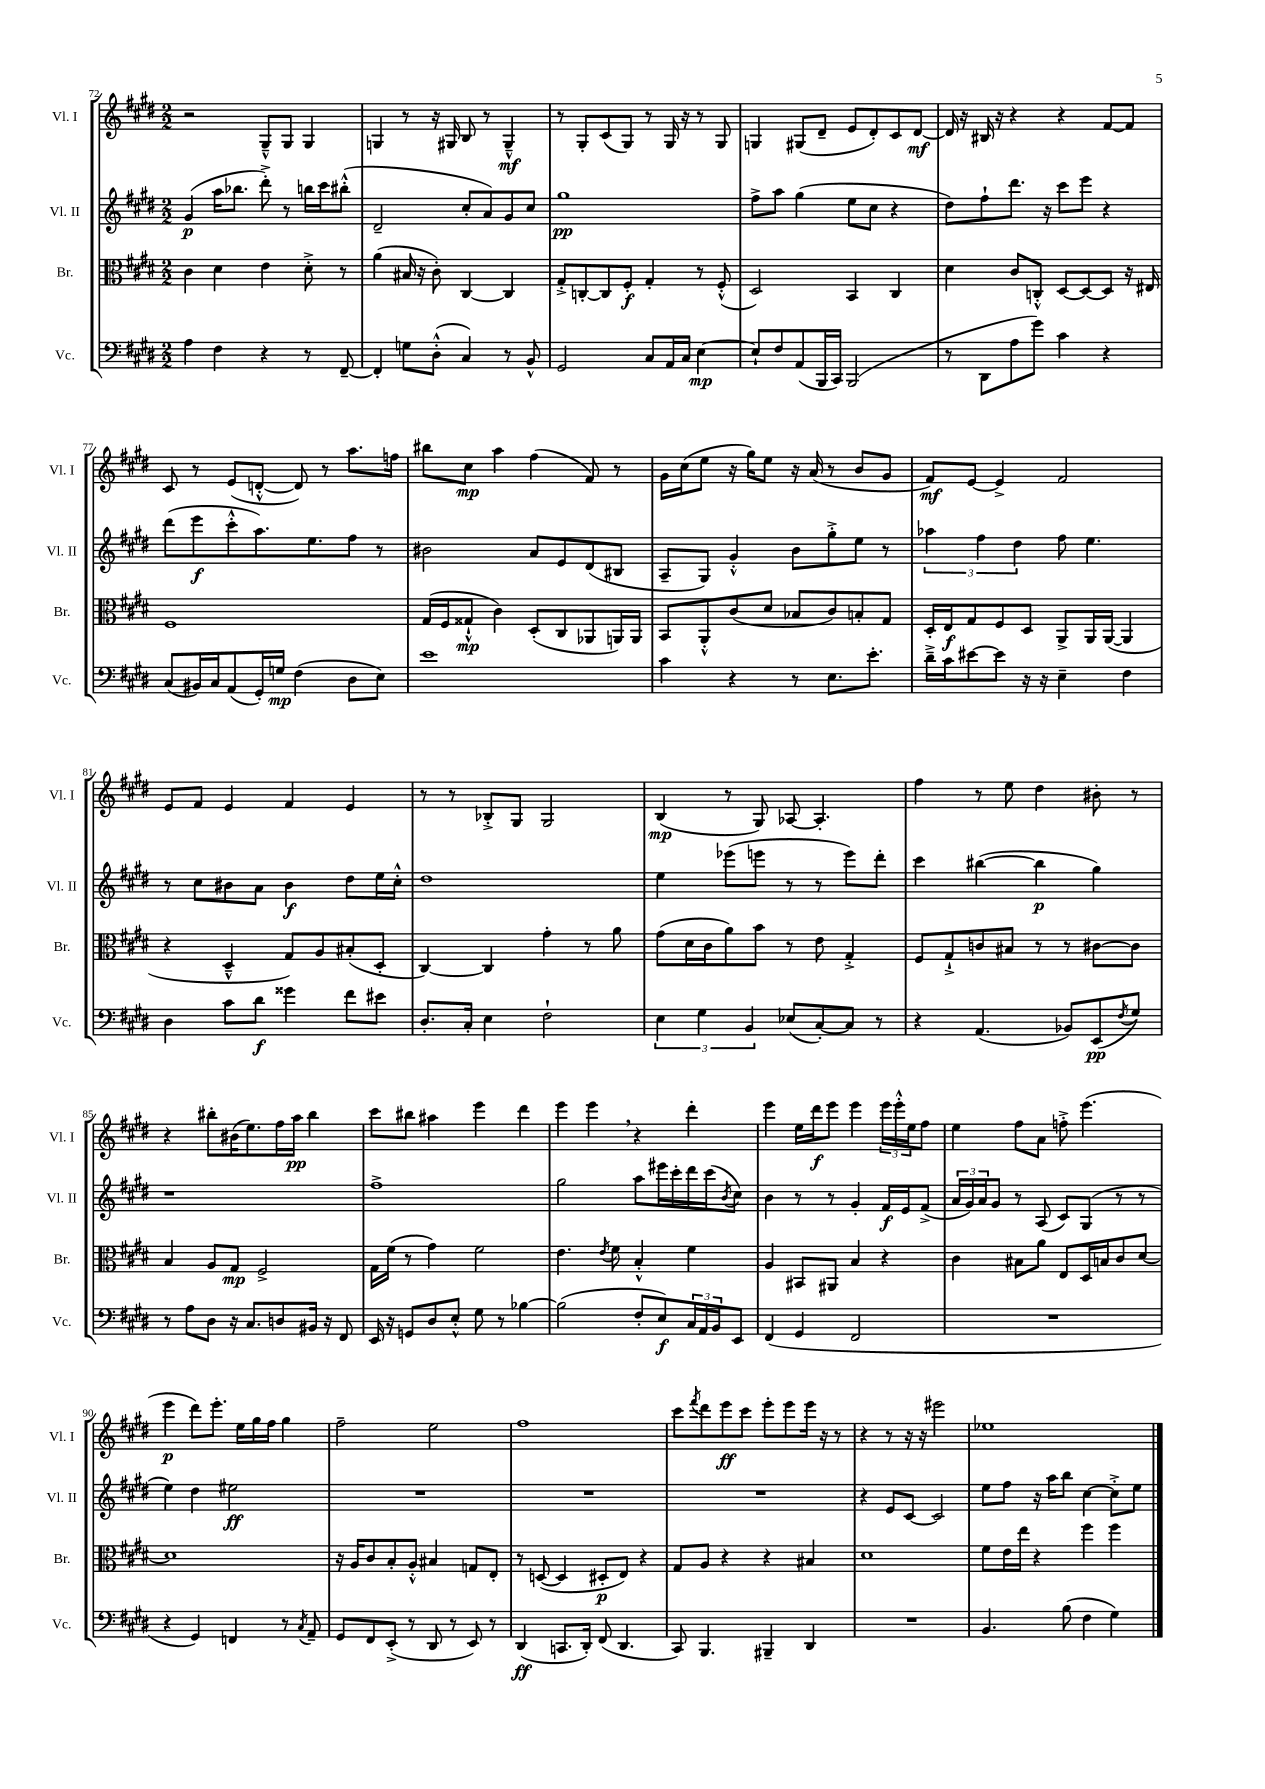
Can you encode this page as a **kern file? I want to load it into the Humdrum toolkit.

**kern	**kern	**kern	**kern
*staff4	*staff3	*staff2	*staff1
*clefF4	*clefC3	*clefG2	*clefG2
*k[f#c#g#d#]	*k[f#c#g#d#]	*k[f#c#g#d#]	*k[f#c#g#d#]
*M2/2	*M2/2	*M2/2	*M2/2
4A	4c#	(4g#	2r
4F#	4d#	16aa	.
.	.	8.bb-	.
4r	4e	8ddd#'^)	8G#~^^
.	.	8r	8G#
8r	8d#'^	16bb	4G#
.	.	16ccc#	.
[8FF#~	8r	(8bb#'^^	.
=	=	=	=
4FF#']	(4a	2d#~	4G
8G	16B#	.	8r
.	16r	.	.
(8D#'^^	8c#')	.	16r
.	.	.	16G#
4C#)	[4C#	8cc#'	8B
.	.	8a)	8r
8r	4C#]	8g#	4G#~^^
8BB^^	.	8cc#	.
=	=	=	=
2GG#	8G#'^	1gg#	8r
.	[8C'	.	8G#'
.	8C]	.	(8c#
.	8F#'	.	8G#)
8C#	4G#'	.	8r
16AA	.	.	16G#
16C#	.	.	16r
[4E	8r	.	8r
.	(8F#'^^	.	8G#
=	=	=	=
8E`]	2D#)	8ff#^	4G
8F#	.	8aa	.
(8AA	.	(4gg#	(8G#
16BBB	.	.	8d#~
16CC#)	.	.	.
(2BBB	4BB	8ee	8e
.	.	8cc#	8d#')
.	4C#	4r	8c#
.	.	.	[8d#
=	=	=	=
8r	4d#	8dd#)	16d#]
.	.	.	16r
8DD#	.	8ff#`	16B#
.	.	.	16r
8A	8c#	8.ddd#	4r
8g#)	8C'^^	.	.
.	.	16r	.
4c#	[8D#	8ccc#	4r
.	8D#_	8eee	.
4r	8D#]	4r	[8f#
.	16r	.	8f#]
.	16E#	.	.
=	=	=	=
(8C#	1F#	(8ddd#	8c#
16BB#)	.	8eee	8r
16C#	.	.	.
(8AA	.	8ccc#'^^	(8e
16GG#')	.	8.aa)	[8d'^^
16G	.	.	.
(4F#	.	.	8d])
.	.	8.ee	.
.	.	.	8r
8D#	.	8ff#	8.aa
8E)	.	8r	.
.	.	.	16ff
=	=	=	=
1e	(16G#	2b#	8bb#
.	16F#	.	.
.	8G##`^^	.	8cc#
.	4c#)	.	4aa
.	(8D#'	8a	(4ff#
.	8C#	8e	.
.	8AA-	(8d#	8f#)
.	16AA)	8B#	8r
.	16AA	.	.
=	=	=	=
4c#	8BB	8A~	16g#
.	.	.	(16cc#
.	8AA'^^	8G#)	8ee
4r	(8c#	4g#'^^	16r
.	.	.	16gg#)
.	8d#	.	8ee
8r	8B-	8b	16r
.	.	.	(16a
8.E	8c#)	8gg#'^	8r
.	8B'	8ee	8b
8.e'	.	.	.
.	8G#	8r	8g#
=	=	=	=
16d#~^	16D#'	6aa-	8f#)
16c#	16E	.	.
[8e#	8G#	.	[8e
.	.	6ff#	.
8e#]	8F#	.	4e^]
.	.	6dd#	.
16r	8D#	.	.
16r	.	.	.
4E~	8AA^	8ff#	2f#
.	16AA	4.ee	.
.	([16AA	.	.
4F#	4AA]	.	.
=	=	=	=
4D#	4r	8r	8e
.	.	8cc#	8f#
8c#	4D#~^^	8b#	4e
8d#	.	8a	.
4g##	8G#)	4b#	4f#
.	8A	.	.
8f#	(8B#'	8dd#	4e
8e#	8D#'	16ee	.
.	.	16cc#'^^	.
=	=	=	=
8.D#'	[4C#)	1dd#	8r
.	.	.	8r
16C#'	.	.	.
4E	4C#]	.	8B-'^
.	.	.	8G#
2F#`	4g#'	.	2G#
.	8r	.	.
.	8a	.	.
=	=	=	=
6E	(8g#	4ee	(4B
.	16d#	.	.
6G#	.	.	.
.	16c#	.	.
.	8a)	(8eee-	8r
6BB	.	.	.
.	8b	8eee	8G#)
(8E-	8r	8r	[8A-
[8C#')	8e	8r	4.A-']
8C#]	4G#'^	8eee)	.
8r	.	8ddd#'	.
=	=	=	=
4r	8F#	4ccc#	4ff#
.	8G#`^	.	.
(4.AA	8c	([4bb#	8r
.	8B#	.	8ee
.	8r	4bb#]	4dd#
8BB-)	8r	.	.
(8EE	[8c#	4gg#)	8b#'
8qF#	.	.	.
8G#)	8c#]	.	8r
=	=	=	=
8r	4B	1r	4r
8A	.	.	.
8D#	8A	.	8bb#'
16r	8G#	.	(16b#
8.C#	.	.	8.ee)
.	2F#^	.	.
8D	.	.	16ff#
.	.	.	16aa
16BB#	.	.	4bb#
16r	.	.	.
8FF#	.	.	.
=	=	=	=
16EE	16G#	1ff#^	8ccc#
16r	(16f#	.	.
8GG	8r	.	8bb#
8D#	4g#)	.	4aa#
8E'^^	.	.	.
8G#	2f#	.	4eee
8r	.	.	.
[4B-	.	.	4ddd#
=	=	=	=
(2B-]	4.e	2gg#	4eee
.	.	.	4eee
.	8qe	.	.
.	8f#	.	.
8F#'	4B'^^	8aa	4r
8E)	.	16eee#	.
.	.	16ccc#'	.
24C#	4f#	16ddd#	4ddd#'
24AA	.	.	.
.	.	(16ccc#	.
24BB	.	.	.
.	.	8qb	.
8EE	.	8cc#)	.
=	=	=	=
(4FF#	4A	4b	4eee
4GG#	8BB#	8r	16ee
.	.	.	16ddd#
.	8AA#	8r	8eee
2FF#	4B	4g#'	4eee
.	4r	16f#	24eee
.	.	.	24eee'^^
.	.	16e	.
.	.	.	24ee
.	.	(8f#^	8ff#
=	=	=	=
1r	4c#	24a	4ee
.	.	24g#)	.
.	.	24a	.
.	.	8g#	.
.	8B#	8r	8ff#
.	8a	(8A	8a
.	8E	8c#)	8ff'^
.	16D#	(8G#	(4.eee
.	16B	.	.
.	8c#	8r	.
.	[8d#	8r	.
=	=	=	=
4r	1d#]	4ee)	4eee
4GG#)	.	4dd#	8ddd#)
.	.	.	8.eee'
4FF	.	2ee#	.
.	.	.	16ee
.	.	.	16gg#
.	.	.	16ff#
8r	.	.	4gg#
8qC#	.	.	.
8AA~	.	.	.
=	=	=	=
8GG#	16r	1r	2ff#~
.	16A	.	.
8FF#	8c#	.	.
(8EE'^	8B'	.	.
8r	8A'^^	.	.
8DD#	4B#	.	2ee
8r	.	.	.
8EE)	8G	.	.
8r	8E'	.	.
=	=	=	=
(4DD#	8r	1r	1ff#
.	([8D	.	.
8.CC	4D]	.	.
16DD#')	.	.	.
(8FF#	8D#'	.	.
4.DD#	8E)	.	.
.	4r	.	.
=	=	=	=
8CC#)	8G#	1r	8ccc#
.	.	.	8qfff#
4.BBB	8A	.	8ddd#
.	4r	.	8eee
.	.	.	8ccc#
4BBB#~	4r	.	8eee'
.	.	.	8eee
4DD#	4B#	.	16eee
.	.	.	16r
.	.	.	8r
=	=	=	=
1r	1d#	4r	4r
.	.	8e	8r
.	.	[8c#	16r
.	.	.	16r
.	.	2c#]	2eee#
=	=	=	=
4.BB	8f#	8ee	1ee-
.	16e	8ff#	.
.	16ee	.	.
.	4r	16r	.
.	.	16aa	.
(8B	.	8bb	.
4F#	4ff#	[4cc#	.
4G#)	4ff#	8cc#'^]	.
.	.	8ee	.
==	==	==	==
*-	*-	*-	*-
